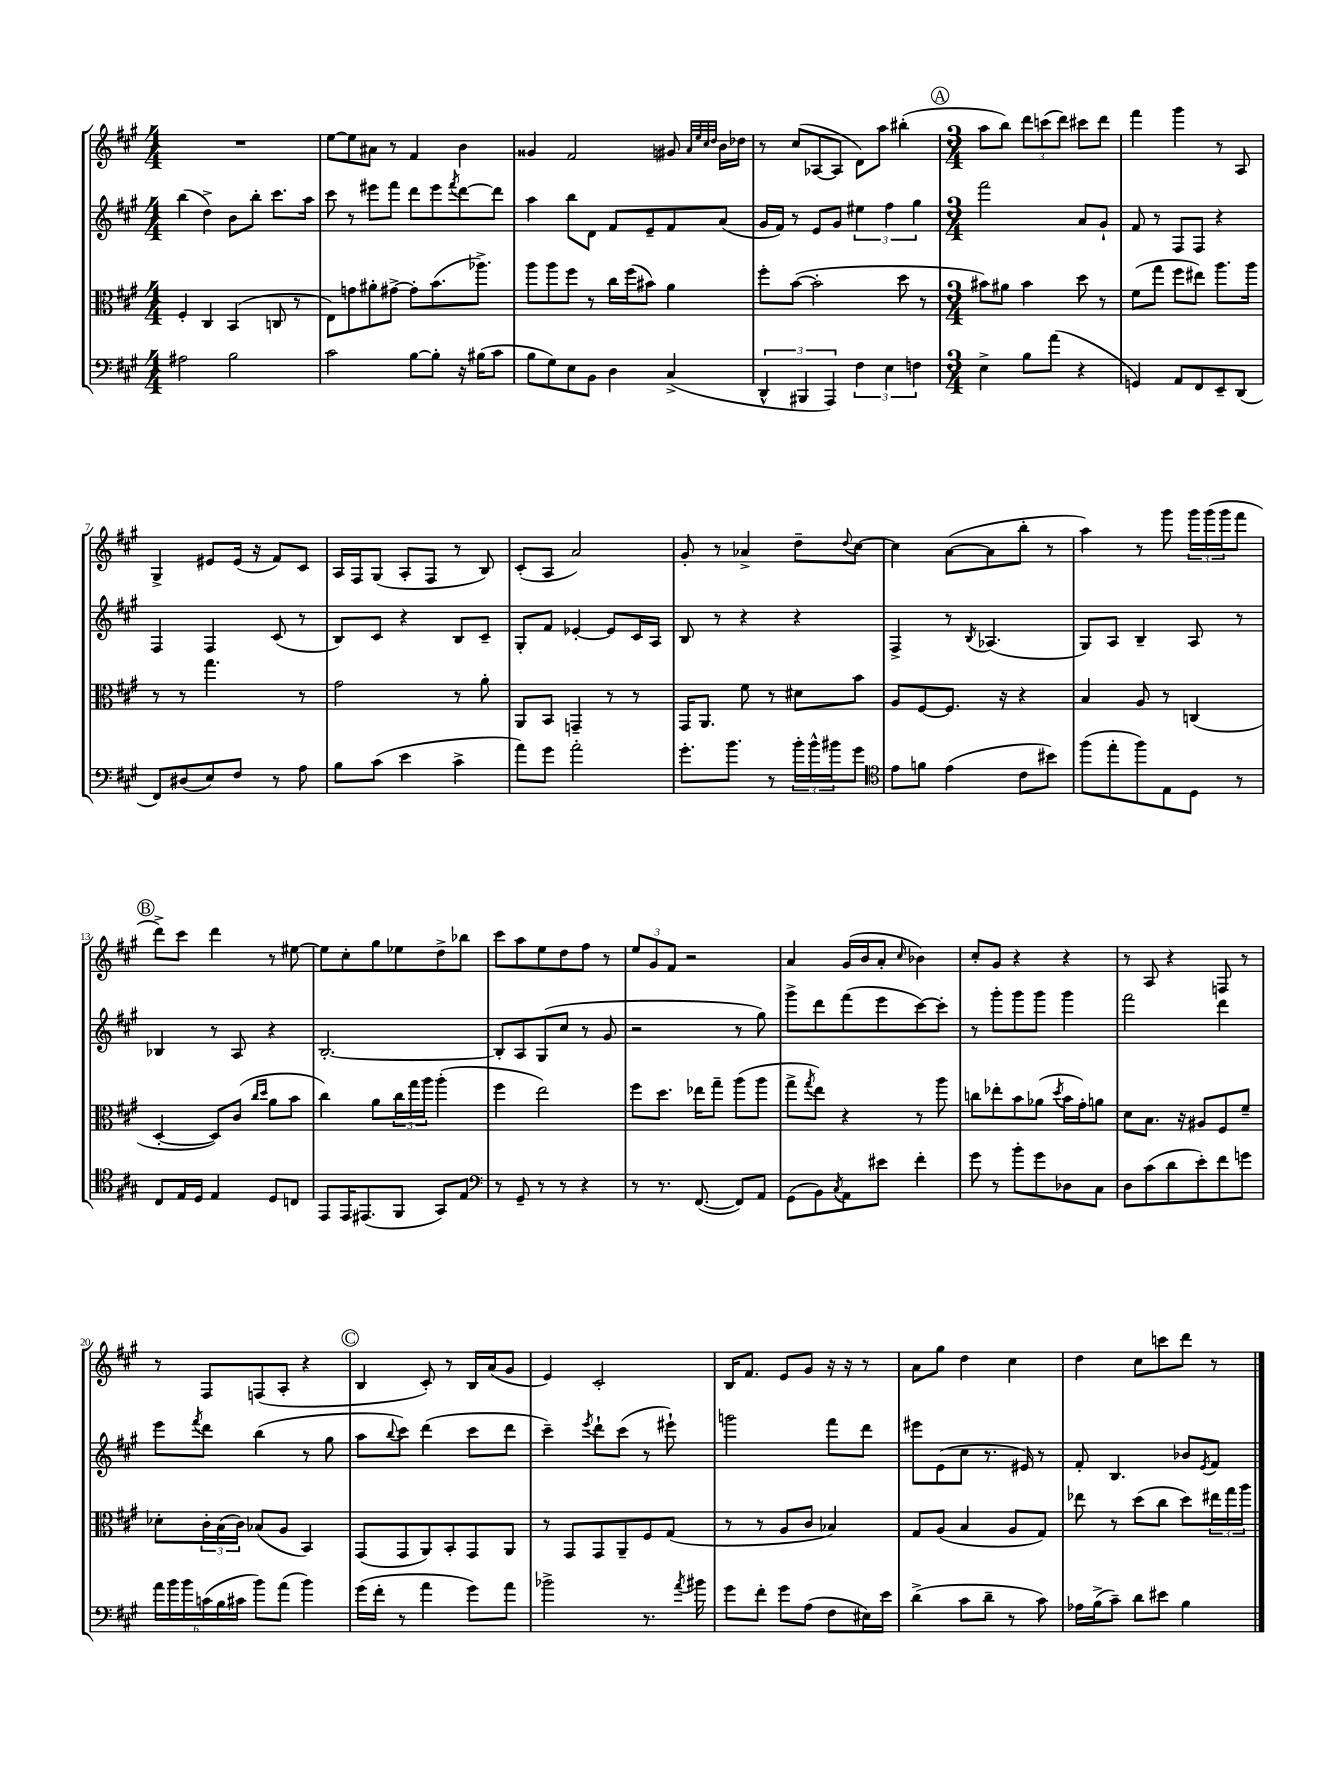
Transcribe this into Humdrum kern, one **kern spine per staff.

**kern	**kern	**kern	**kern
*staff4	*staff3	*staff2	*staff1
*clefF4	*clefC3	*clefG2	*clefG2
*k[f#c#g#]	*k[f#c#g#]	*k[f#c#g#]	*k[f#c#g#]
*M4/4	*M4/4	*M4/4	*M4/4
2A#	4F#'	(4bb	1r
.	4C#	4dd^)	.
2B	(4BB	8b	.
.	.	8bb'	.
.	8C	8.ccc#	.
.	8r	.	.
.	.	16aa	.
=	=	=	=
2c#	8E)	8ccc#	[8ee
.	8g	8r	8ee]
.	8a#'	8eee#	8a#
.	[8g#^	8fff#	8r
[8B	8g#']	8ddd	4f#
8B']	(8.b	8eee#	.
.	.	8qfff#	.
16r	.	[8ddd	4b
(16B#	8.aa-^)	.	.
8c#	.	8ddd]	.
=	=	=	=
8B	8aa	4aa	4g##
8G#)	8aa	.	.
8E	8ff#	8bb	2f#
8BB	8r	8d	.
4D	16cc#	8f#	.
.	(16ff#	.	.
.	8b#)	8e~	.
(4C#^	4a	8f#	8g#
.	.	.	32qqa
.	.	.	32qqee
.	.	.	32qqcc#
.	.	.	32qqdd
.	.	(8a	16b
.	.	.	16dd-
=	=	=	=
6DD^^	8ff#'	16g#	8r
.	.	16f#)	.
.	([8b	8r	(8cc#
6BBB#	.	.	.
.	2b']	8e	[8A-
6AAA)	.	.	.
.	.	8g#	8A-]
6F#	.	6ee#	8d)
.	.	.	8aa
6E	.	6ff#	.
.	8dd	.	(4bb#'
6F	.	6gg#	.
.	8r	.	.
=	=	=	=
*M3/4	*M3/4	*M3/4	*M3/4
4E^	8b#)	2fff#	8aa
.	8a#	.	8bb)
8B	4b#	.	12ddd
.	.	.	(12ccc
(8a	.	.	.
.	.	.	12ddd)
4r	8dd	8a	8ccc#
.	8r	8g#`	8ddd
=	=	=	=
4GG)	(8f#	8f#	4fff#
.	8gg#	8r	.
8AA	8ff#	8F#	4ggg#
8FF#	8ee#)	8F#	.
8EE~	8.aa	4r	8r
(8DD	.	.	8A
.	16aa	.	.
=	=	=	=
8FF#)	8r	4F#	4G#^
(8D#	8r	.	.
8E)	4.gg#	4F#	8e#
8F#	.	.	(16e#
.	.	.	16r
8r	.	(8c#	8f#)
8A	8r	8r	8c#
=	=	=	=
8B	2g#	8B)	16A
.	.	.	16F#
(8c#	.	8c#	(8G#
4e	.	4r	8A'
.	.	.	8F#
4c#^	8r	8B	8r
.	8a'	8c#~	8B)
=	=	=	=
8a)	8AA	8G#'	(8c#'
8g#	8BB	8f#	8A
2a'	4GG~	[4e-'	2a)
.	8r	8e-]	.
.	8r	16c#	.
.	.	16A	.
=	=	=	=
8.g#'	16GG#	8B	8g#'
.	8.AA	.	.
.	.	8r	8r
8.b	.	.	.
.	8f#	4r	4a-^
8r	8r	.	.
24b'	8d#	4r	8dd~
24b^^	.	.	.
24b#	.	.	.
.	.	.	8qqdd
8g#	8b	.	[8cc#
=	=	=	=
*clefC4	*	*	*
8e	8A	4F#^	4cc#]
8f	[8F#	.	.
(4e	8.F#]	8r	([8a
.	.	8qB	.
.	.	(4.A-	8a]
.	16r	.	.
8c#	4r	.	8bb'
8b#)	.	.	8r
=	=	=	=
(8ff#	4B	8G#)	4aa)
8ee'	.	8A	.
8ff#)	8A	4B~	8r
8E	8r	.	8ggg#
8D	(4C	8A	24ggg#
.	.	.	(24ggg#
.	.	.	24ggg#
8r	.	8r	8fff#
=	=	=	=
8C#	[4D'	4B-	8ddd^)
16E	.	.	8ccc#
16D	.	.	.
4E	8D])	8r	4ddd
.	(8c#	8A	.
.	16qqcc#	.	.
.	16qqdd	.	.
8D	8a	4r	8r
8C	8b	.	[8ee#
=	=	=	=
8EE	4cc#)	[2.B'	8ee#]
16EE	.	.	8cc#'
(8.EE#	.	.	.
.	8a	.	8gg#
8FF#	24cc#	.	8ee-
.	24gg#	.	.
.	24aa	.	.
8GG#)	(4aa'	.	8dd^
8E	.	.	8bb-
=	=	=	=
*clefF4	*	*	*
8r	4ff#	8B']	8ccc#
8GG#~	.	8A	8aa
8r	2ee)	(8G#	8ee
8r	.	8cc#	8dd
4r	.	8r	8ff#
.	.	8g#	8r
=	=	=	=
8r	8ff#	2r	12ee
.	.	.	12g#
8.r	8.dd	.	.
.	.	.	12f#
.	.	.	2r
([8.FF#	16ee-	.	.
.	8gg#~	.	.
8FF#])	(8aa	8r	.
8AA	8aa	8gg#)	.
=	=	=	=
(8GG#	8gg#^	8ggg#^	4a
.	8qgg#	.	.
8BB)	8ee)	8ddd	.
8qC#	.	.	.
8AA	4r	(8fff#	(16g#
.	.	.	16b
8e#	.	8eee	8a'
.	.	.	16qqcc#
4f#'	8r	[8ccc#)	4b-)
.	8aa	8ccc#']	.
=	=	=	=
8g#	8cc	8r	8cc#'
8r	8ee-'	8ggg#'	8g#
8b'	8b	8ggg#	4r
8g#	(8a-	8ggg#	.
.	8qdd	.	.
8D-	16b	4ggg#	4r
.	16g#')	.	.
8C#	8a	.	.
=	=	=	=
8D	8d	2fff#	8r
(8c#	8.B	.	8A
8d	.	.	4r
.	16r	.	.
8e')	8A#	.	.
8f#	8F#	4ddd	8F
8g	8f#~	.	8r
=	=	=	=
24a	8d-'	8eee	8r
24b	.	.	.
24b	.	.	.
.	.	8qfff#	.
(24c	24c#'	8ddd	8F#
24B	(24B	.	.
24c#	24c#)	.	.
8b)	(8B-	(4bb	(8F
(8a	8A	.	8A'
4b)	4BB)	8r	4r
.	.	8gg#	.
=	=	=	=
(16g#	(8GG#	8aa	4B
16f#'	.	.	.
.	.	8qqbb	.
8r	8GG#	8ccc#)	.
4a	8AA)	(4ddd	8c#')
.	8BB'	.	8r
8g#)	8GG#	8ccc#	16B
.	.	.	(16a
8a	8AA	8ddd	8g#
=	=	=	=
2b-^	8r	4ccc#~)	4e)
.	8GG#	.	.
.	.	8qeee	.
.	8GG#	8ddd`	2c#'
.	8AA~	(8ccc#	.
8.r	8F#	8r	.
.	(8G#	8eee#`)	.
8qa	.	.	.
16b#	.	.	.
=	=	=	=
8g#	8r	2ggg	16B
.	.	.	8.f#
8f#'	8r	.	.
8g#	8A	.	8e
(8A	8c#	.	8g#
8F#	4B-)	8fff#	16r
.	.	.	16r
16E#)	.	8ddd	8r
16e	.	.	.
=	=	=	=
(4d^	8G#	8eee#	8a
.	(8A	(8e	8gg#
8c#	4B	8cc#	4dd
8d~	.	8.r	.
8r	8A	.	4cc#
.	.	16e#)	.
8c#)	8G#)	8r	.
=	=	=	=
16A-	8ee-	8f#'	4dd
(16B^	.	.	.
8c#~)	8r	4.B	.
8d	(8dd	.	8cc#
8e#	8cc#	.	8ccc
4B	8dd)	8b-	8ddd
.	.	8qe	.
.	24ee#	8f#	8r
.	24gg#	.	.
.	24aa	.	.
==	==	==	==
*-	*-	*-	*-
